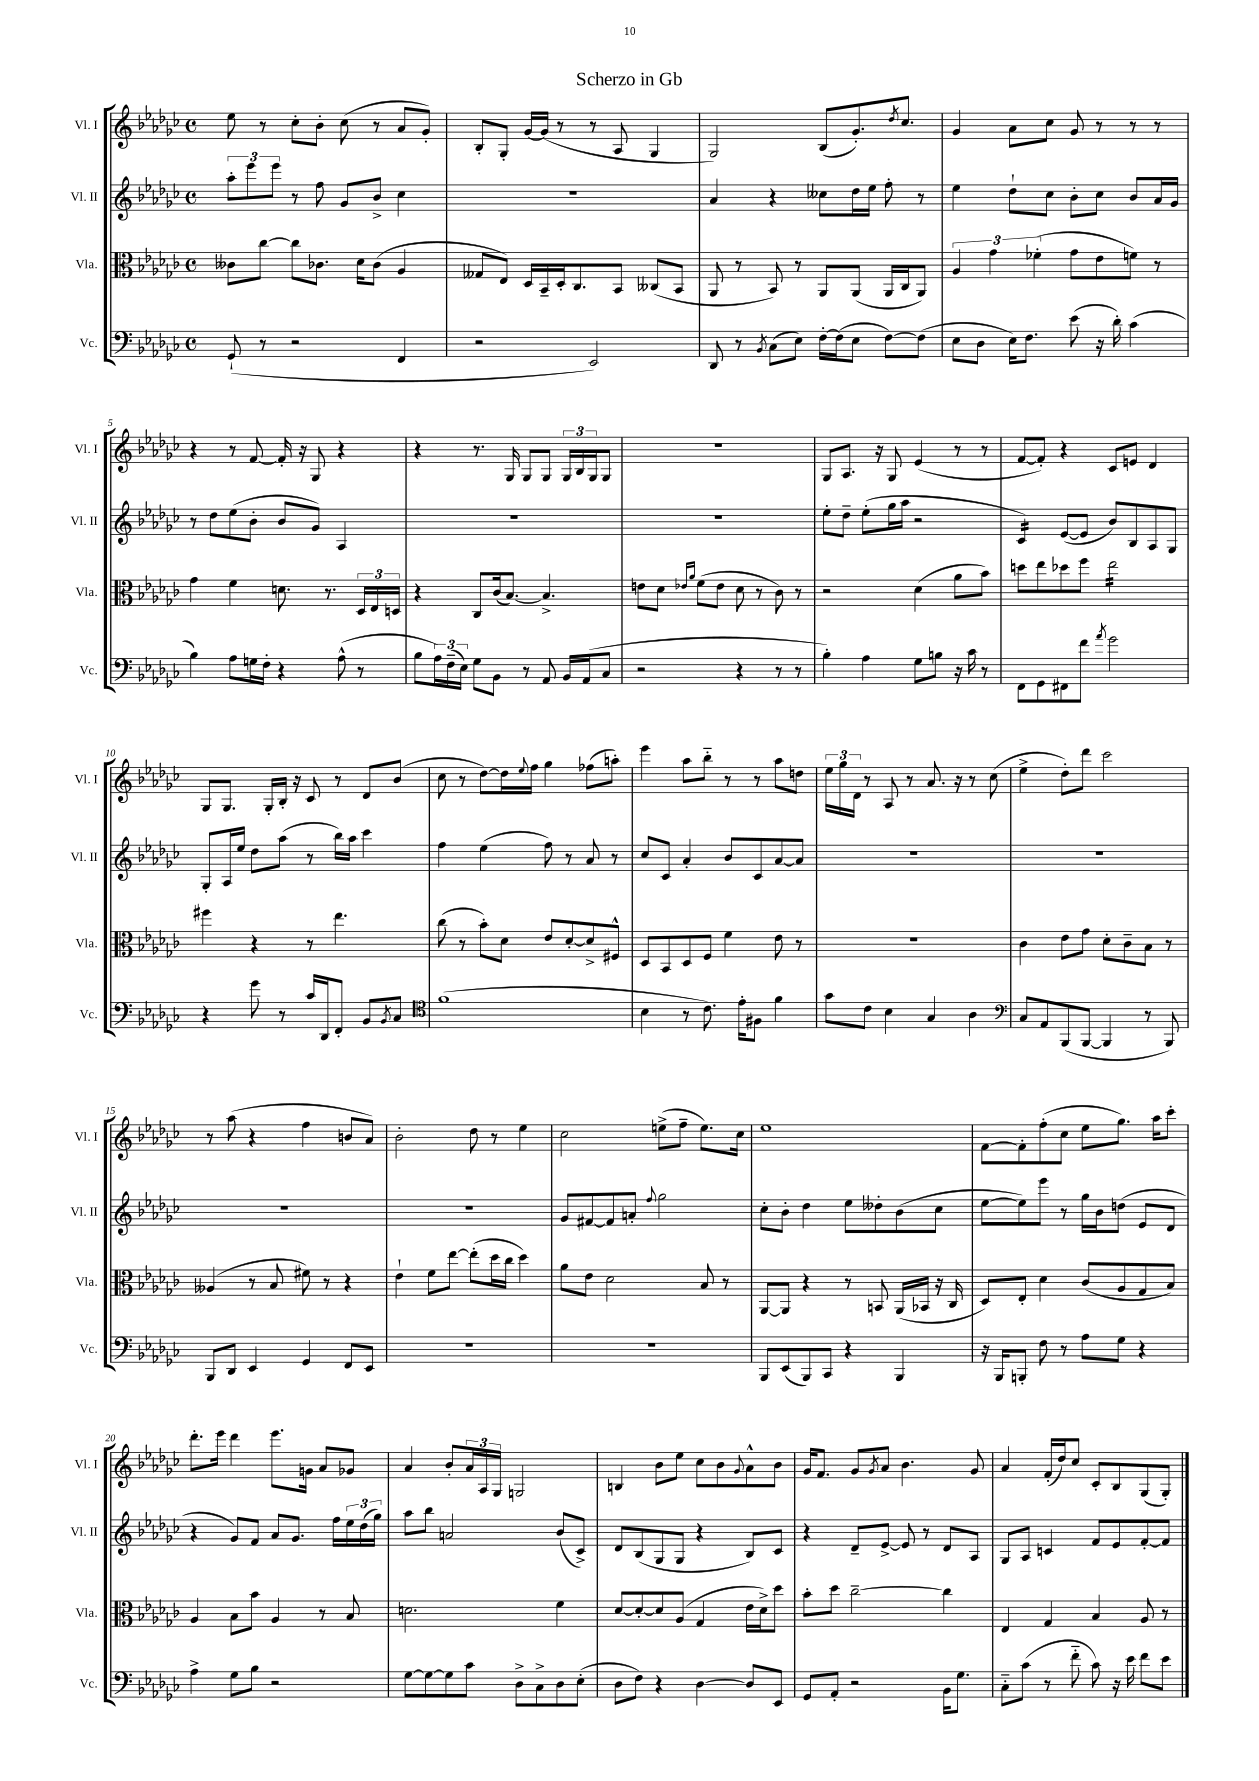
\header { title = "Scherzo in Gb" }
<<
\new StaffGroup <<
\new Staff = "s0" \with { instrumentName = "Vl. I" shortInstrumentName = "Vl. I" } {
    \clef treble \key ges \major \defaultTimeSignature \time 4/4
    ees''8 r8 ces''8-. bes'8-. ces''8( r8 aes'8 ges'8-.) |
    bes8-. ges8-. ges'16~ ges'16( r8 r8 aes8 ges4 |
    ges2) bes8( ges'8.-.) \acciaccatura { des''8 } ces''8. |
    ges'4 aes'8 ces''8 ges'8 r8 r8 r8 |
    r4 r8 f'8~ f'16-. r16 ges8 r4 |
    r4 r8. ges16 ges8 ges8 \tuplet 3/2 { ges16 bes16 ges16 } ges8 |
    R1 |
    ges8 aes8. r16 ges8 ees'4( r8 r8 |
    f'8~ f'8-.) r4 ces'8 e'8 des'4 |
    ges8 ges8. ges16-. bes16-. r16 ces'8 r8 des'8 bes'8( |
    ces''8 r8 des''8~) des''16 \appoggiatura { ees''8 } f''16 ges''4 fes''8( a''8-.) |
    ees'''4 aes''8 bes''8-_ r8 r8 aes''8 d''8 |
    \tuplet 3/2 { ees''16 ges''16 des'16 } r8 aes8 r8 aes'8. r16 r8 ces''8( |
    ees''4-> des''8-.) des'''8 ces'''2 |
    r8 aes''8( r4 f''4 b'8 aes'8) |
    bes'2-. des''8 r8 ees''4 |
    ces''2 e''8->( f''8-- e''8.) ces''16 |
    ees''1 |
    f'8~ f'8-. f''8-.( ces''8 ees''8 ges''8.) aes''16 ces'''8-. |
    des'''8.-. ees'''16 des'''4 ees'''8. g'16 aes'8 ges'8 |
    aes'4 bes'8-. \tuplet 3/2 { aes'16 aes16 ges16 } g2 |
    b4 bes'8 ees''8 ces''8 bes'8 \appoggiatura { ges'8 } aes'8-^ bes'8 |
    ges'16 f'8. ges'8 \acciaccatura { ges'8 } aes'8 bes'4. ges'8 |
    aes'4 f'16-.( des''16) ces''8 ces'8-. bes8 ges8( ges8-.) \bar "|." |
}
\new Staff = "s1" \with { instrumentName = "Vl. II" shortInstrumentName = "Vl. II" } {
    \clef treble \key ges \major \defaultTimeSignature \time 4/4
    \tuplet 3/2 { aes''8-. ees'''8 ees'''8 } r8 f''8 ges'8 bes'8-> ces''4 |
    R1 |
    aes'4 r4 ceses''8 des''16 ees''16 f''8-. r8 |
    ees''4 des''8-! ces''8 bes'8-. ces''8 bes'8 aes'16 ges'16 |
    r8 des''8 ees''8( bes'8-. bes'8 ges'8) aes4 |
    R1 |
    r1 |
    ees''8-. des''8-- ees''8-.( ges''16 aes''16 r2 |
    ces'4:16) ees'8~( ees'8 bes'8) bes8 aes8 ges8 |
    ges8-. aes16 ees''16 des''8 aes''8( r8 bes''16) aes''16 ces'''4 |
    f''4 ees''4( f''8) r8 aes'8 r8 |
    ces''8 ces'8 aes'4-. bes'8 ces'8 aes'8~ aes'8 |
    R1 |
    R1 |
    R1 |
    R1 |
    ges'8 fis'8~ fis'8 a'8-. \appoggiatura { f''8 } ges''2 |
    ces''8-. bes'8-. des''4 ees''8 deses''8-. bes'8( ces''8 |
    ees''8~ ees''8) ees'''8 r8 ges''16 bes'16 d''8( ees'8 des'8 |
    r4 ges'8) f'8 aes'8 ges'8. f''16 \tuplet 3/2 { ees''16 des''16( ges''16) } |
    aes''8 bes''8 a'2 bes'8( ces'8->) |
    des'8 bes8( ges8 ges8 r4 bes8) ces'8 |
    r4 des'8-- ees'8~-> ees'8 r8 des'8 aes8 |
    ges8 aes8 c'4 f'8 ees'8 f'8~-. f'8 \bar "|." |
}
\new Staff = "s2" \with { instrumentName = "Vla." shortInstrumentName = "Vla." } {
    \clef alto \key ges \major \defaultTimeSignature \time 4/4
    ceses'8 ces''8~ ces''8 ces'8. des'16 ces'8( aes4 |
    geses8 ees8) des16 bes,16-- des16-. ces8. bes,8 ceses8( bes,8 |
    aes,8 r8 bes,8) r8 aes,8 aes,8( aes,16 ces16 aes,8) |
    \tuplet 3/2 { aes4 ges'4 fes'4-.( } ges'8 ees'8 f'8) r8 |
    ges'4 f'4 d'8. r8. \tuplet 3/2 { des16 ees16 d16 } |
    r4 ces8 ces'16( bes8.~) bes4.-> |
    e'8 des'8 \grace { ees'16 aes'16 } f'8( ees'8 des'8 r8 ces'8) r8 |
    r2 des'4( aes'8 bes'8) |
    d''8 ees''8 des''8 f''8 ees''2:16 |
    fis''4 r4 r8 ees''4. |
    ces''8( r8 bes'8-.) des'8 ees'8 des'8~-. des'8-> fis8-^ |
    des8 bes,8 des8 f8 f'4 ees'8 r8 |
    R1 |
    ces'4 ees'8 ges'8 des'8-. ces'8-- bes8 r8 |
    aeses4( r8 bes8 fis'8) r8 r4 |
    ees'4-! f'8 ees''8~ ees''8-.( des''16 ces''16 des''4) |
    aes'8 ees'8 des'2 bes8 r8 |
    aes,8~ aes,8 r4 r8 b,8 aes,16( bes,16 r16 ces16 |
    des8) ees8-. des'4 ces'8( aes8 ges8 bes8) |
    aes4 bes8 bes'8 aes4 r8 bes8 |
    d'2. f'4 |
    des'8~ des'8~-. des'8 aes8( ges4 ees'16 des'16->) des''8 |
    bes'8-. des''8 ces''2~-- ces''4 |
    ees4 ges4 bes4 aes8 r8 \bar "|." |
}
\new Staff = "s3" \with { instrumentName = "Vc." shortInstrumentName = "Vc." } {
    \clef bass \key ges \major \defaultTimeSignature \time 4/4
    ges,8-!( r8 r2 f,4 |
    r2 ees,2) |
    des,8 r8 \acciaccatura { bes,8 } ces8( ees8) f16~-. f16( ees8 f8~) f8( |
    ees8 des8 ees16) f8. ees'8( r16 des'16-.) ces'4( |
    bes4) aes8 g16 f16-. r4 aes8-^( r8 |
    bes8 \tuplet 3/2 { aes16) f16--( ees16) } ges8 bes,8 r8 aes,8 bes,16 aes,16( ces8 |
    r2 r4 r8 r8 |
    bes4-.) aes4 ges8 b8 r16 ces'16 r8 |
    f,8 ges,8 fis,8 f'8 \acciaccatura { aes'8 } ges'2 |
    r4 ges'8 r8 ces'16 des,16 f,8-. bes,8 \acciaccatura { bes,8 } ces8 |
    \clef tenor f'1( |
    bes4 r8 ces'8.) ees'16-. fis8 f'4 |
    ges'8 ces'8 bes4 ges4 aes4 |
    \clef bass ces8 aes,8 bes,,8( bes,,8~ bes,,4 r8 bes,,8) |
    bes,,8 des,8 ees,4 ges,4 f,8 ees,8 |
    R1 |
    R1 |
    bes,,8 ees,8( bes,,8) ces,8 r4 bes,,4 |
    r16 bes,,16 b,,8-. f8 r8 aes8 ges8 r4 |
    aes4-> ges8 bes8 r2 |
    ges8~ ges8~ ges8 ces'8 des8-> ces8-> des8 ees8-.( |
    des8 f8) r4 des4~ des8 ees,8 |
    ges,8 aes,8-. r2 bes,16 ges8. |
    ces8-_ ces'8( r8 f'8-_ ces'8) r16 ees'16 f'8 ees'8 \bar "|." |
}
>>
>>
